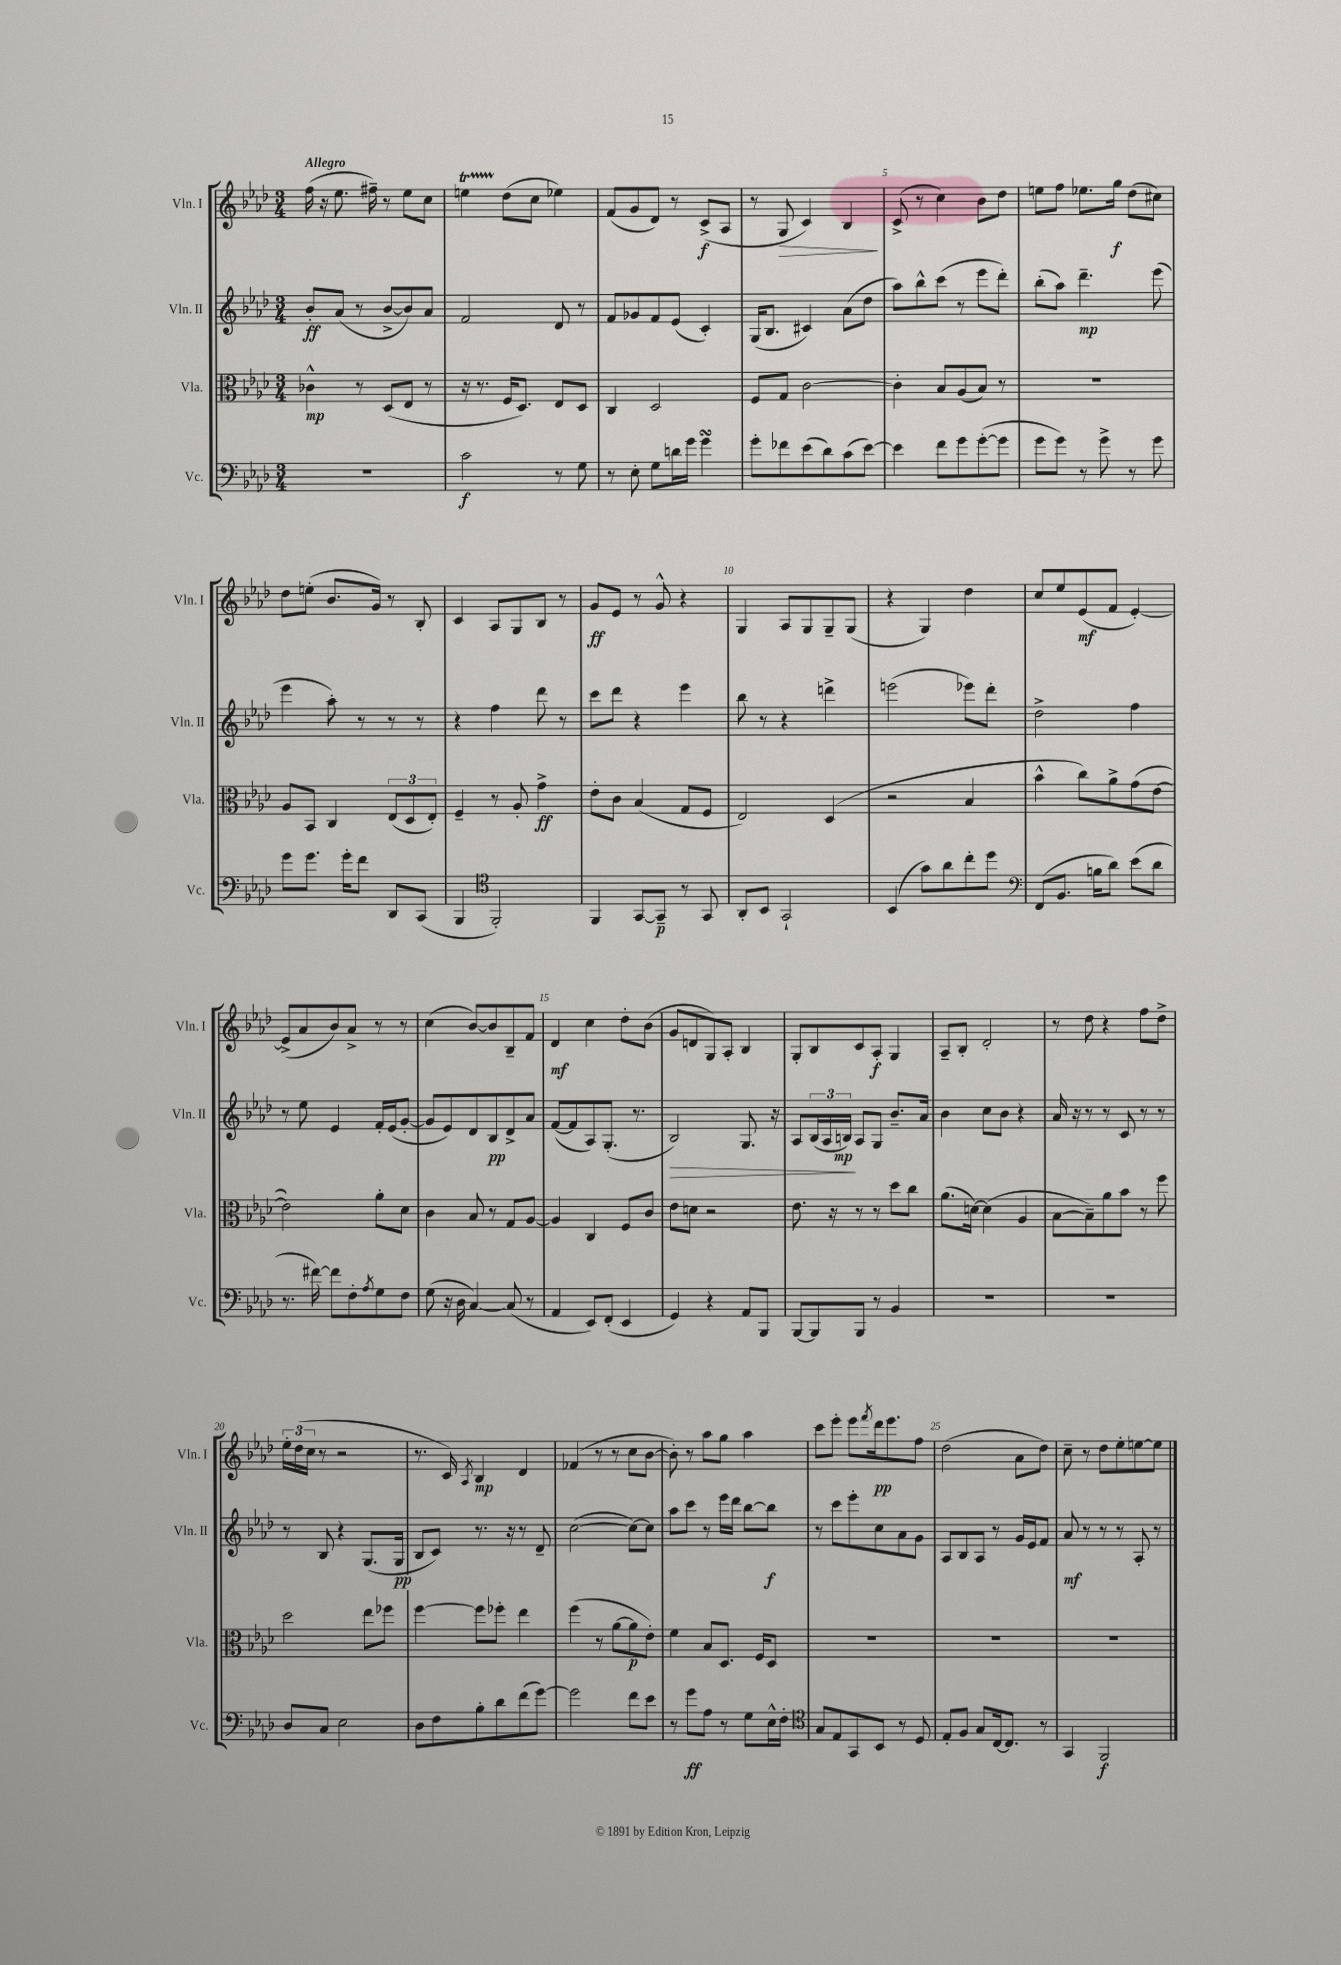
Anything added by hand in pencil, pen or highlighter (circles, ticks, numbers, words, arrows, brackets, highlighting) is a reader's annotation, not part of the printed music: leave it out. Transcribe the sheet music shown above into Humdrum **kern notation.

**kern	**kern	**kern	**kern
*staff4	*staff3	*staff2	*staff1
*clefF4	*clefC3	*clefG2	*clefG2
*k[b-e-a-d-]	*k[b-e-a-d-]	*k[b-e-a-d-]	*k[b-e-a-d-]
*M3/4	*M3/4	*M3/4	*M3/4
2.r	4c-^^	8b-'	(16ff
.	.	.	16r
.	.	(8a-	8.ee-
.	8r	8r	.
.	.	.	16ff#~)
.	(8D-	[8b-^	8r
.	8E-	8b-])	8ee-
.	8r	8a-	8cc
=	=	=	=
2c	16r	2f	4ee
.	8.r	.	.
.	16F	.	(8dd-
.	8.D-)	.	.
.	.	.	8cc
8r	8E-	8d-	4ee-)
8G	8D-	8r	.
=	=	=	=
8r	4C	8f	(8f
8E-'	.	8g-	8g
8G	2D-	8f	8d-)
16d	.	(8e-	8r
16g	.	.	.
4g	.	4c')	(8c^
.	.	.	8A-
=	=	=	=
8g'	8F	(16G	8r
.	.	8.B-	.
8f-	8G	.	8G
(8e-	[2c	4c#)	4c)
8d-)	.	.	.
(8c	.	(8a-	4B-
[8e-)	.	8dd-	.
=	=	=	=
4e-]	4c']	8aa-)	(8c^
.	.	8bb-^^	8r
8f	8B-	(8ccc	4cc)
8g	(8A-	8r	.
([8g'	8B-)	8eee-	8b-
8g]	8r	8ddd-')	8dd-
=	=	=	=
8g	2.r	(8bb-'	8ee
8g)	.	8aa-)	8ff
8r	.	4.ddd-~	8.ee-
8g^	.	.	.
.	.	.	16gg
8r	.	.	(8dd-
8g	.	(8eee-	8cc#)
=	=	=	=
8g	8A-	4eee-	8dd-
8.g	8BB-	.	(8ee'
.	4C	8aa-')	8.b-
16g'	.	.	.
8f	.	8r	.
.	.	.	16g)
8DD-	(12E-	8r	8r
.	12D-	.	.
(8CC	.	8r	8B-'
.	12E-')	.	.
=	=	=	=
4BBB-	4F~	4r	4c
*clefC4	*	*	*
2FF')	8r	4ff	8A-
.	8A-'	.	8G
.	4g^	8ddd-	8B-
.	.	8r	8r
=	=	=	=
4FF	8e-'	8ccc	8g
.	8c	8ddd-	8e-
[8GG	(4B-	4r	8r
8GG~]	.	.	8g^^
8r	8G	4eee-	4r
8GG	8F	.	.
=	=	=	=
8AA-'	2E-)	8bb-	4G
8BB-	.	8r	.
2GG`	.	4r	8A-
.	.	.	8G
.	(4D-	4ddd^	8G~
.	.	.	(8G
=	=	=	=
(4BB-	2r	(2eee	4r
8g)	.	.	4G)
8a-	.	.	.
8cc'	4B-	8eee-)	4dd-
8dd-	.	8ddd-'	.
=	=	=	=
*clefF4	*	*	*
(8FF	4b-^^	2dd-^	8cc
8.BB-	.	.	8ee-
.	8cc)	.	(8e-
16B	.	.	.
8d-)	8a-^	.	8f
(8e-	(8g	4ff	[4e-')
8d-	[8e-	.	.
=	=	=	=
8.r	2e-])	8r	(8e-^]
.	.	8ee-	8a-
[16f#)	.	.	.
8f#]	.	4e-	8b-)
8F'	.	.	8a-^
8qA-	.	.	.
8G	8a-'	16f'	8r
.	.	(16e-	.
8F	8d-	[8g'	8r
=	=	=	=
(8G	4c	8g]	(4cc
16r	.	8e-)	.
16D-	.	.	.
[4C)	8B-	8d-	[8b-)
.	8r	8B-	8b-]
(8C]	8G	8d-^	8B-~
8r	[8A-	8a-	8f
=	=	=	=
4AA-	4A-]	([8f	4d-
.	.	8f]	.
8EE-)	4C	8A-)	4cc
(8FF'	.	(8.G'	.
4EE-	8F	.	8dd-'
.	.	8.r	.
.	8c	.	(8b-
=	=	=	=
4GG)	8e-	2B-)	8g
.	8d	.	8d
4r	2r	.	8G)
.	.	.	8A-'
8AA-	.	8.G	4B-
8BBB-	.	.	.
.	.	16r	.
=	=	=	=
[8BBB-	8.e-	8A-	8G'
8BBB-]	.	(24B-	8B-
.	.	24A-	.
.	16r	.	.
.	.	24B)	.
8BBB-	8r	8A-	8c
8r	8r	8G	8A-'
4BB-	8dd-	8.b-~	4G
.	8cc	.	.
.	.	16a-	.
=	=	=	=
2.r	(8.a-	4b-	8A-~
.	.	.	8B-'
.	[16d)	.	.
.	(4d]	8cc	2d-'
.	.	8b-	.
.	4A-	4r	.
=	=	=	=
2.r	[8B-	16a-	8r
.	.	16r	.
.	8B-~])	8r	8dd-
.	8a-	8r	4r
.	8b-	8c	.
.	8r	8r	8ff
.	8ff	8r	8dd-^
=	=	=	=
8D-	2dd-	8r	24ee-'
.	.	.	(24dd-
.	.	.	24cc
8C	.	8B-	8r
2E-	.	4r	2r
.	8ee-	(8.G	.
.	8ff-	.	.
.	.	16G	.
=	=	=	=
8D-	[4ff	8B-	8.r
8F	.	8c)	.
.	.	.	16c)
.	.	.	8qA-
8B-'	8ff]	8.r	4B-
8d-	8ff-'	.	.
.	.	16r	.
(8f	4ee-	8r	4d-
[8g)	.	8d-~	.
=	=	=	=
2g]	(4ff	([2cc	(4f-
.	8r	.	8r
.	[8a-	.	8r
8f	8a-]	8cc_)	8cc
8e-	8e-')	8cc]	[8b-
=	=	=	=
8r	4f	8aa-	8b-'])
8g	.	8ccc	8r
8A-	8B-	8r	8aa-
8r	8.D-	16eee-	8gg
.	.	16ddd-	.
8G	.	[8bb-	4aa-
.	16F	.	.
16E-^^	8D-	8bb-]	.
16F'	.	.	.
=	=	=	=
*clefC4	*	*	*
8G	2.r	8r	8ccc
8E-	.	8ccc	8eee-'
8GG	.	8eee-'	8eee-
.	.	.	8qfff
8BB-	.	8cc	16ddd-
.	.	.	8.eee-
8r	.	8a-	.
8D-	.	8g	8ff
=	=	=	=
8E-'	2.r	8A-	(2dd-
8F	.	8B-	.
8G	.	8A-	.
[16C	.	8r	.
8.C]	.	.	.
.	.	16g	8a-
.	.	16e-	.
8r	.	8f	8dd-)
=	=	=	=
4GG	2.r	8a-	8cc~
.	.	8r	8r
2FF	.	8r	8dd-
.	.	8r	8ee-'
.	.	8A-'	[8ee
.	.	8r	8ee]
==	==	==	==
*-	*-	*-	*-
